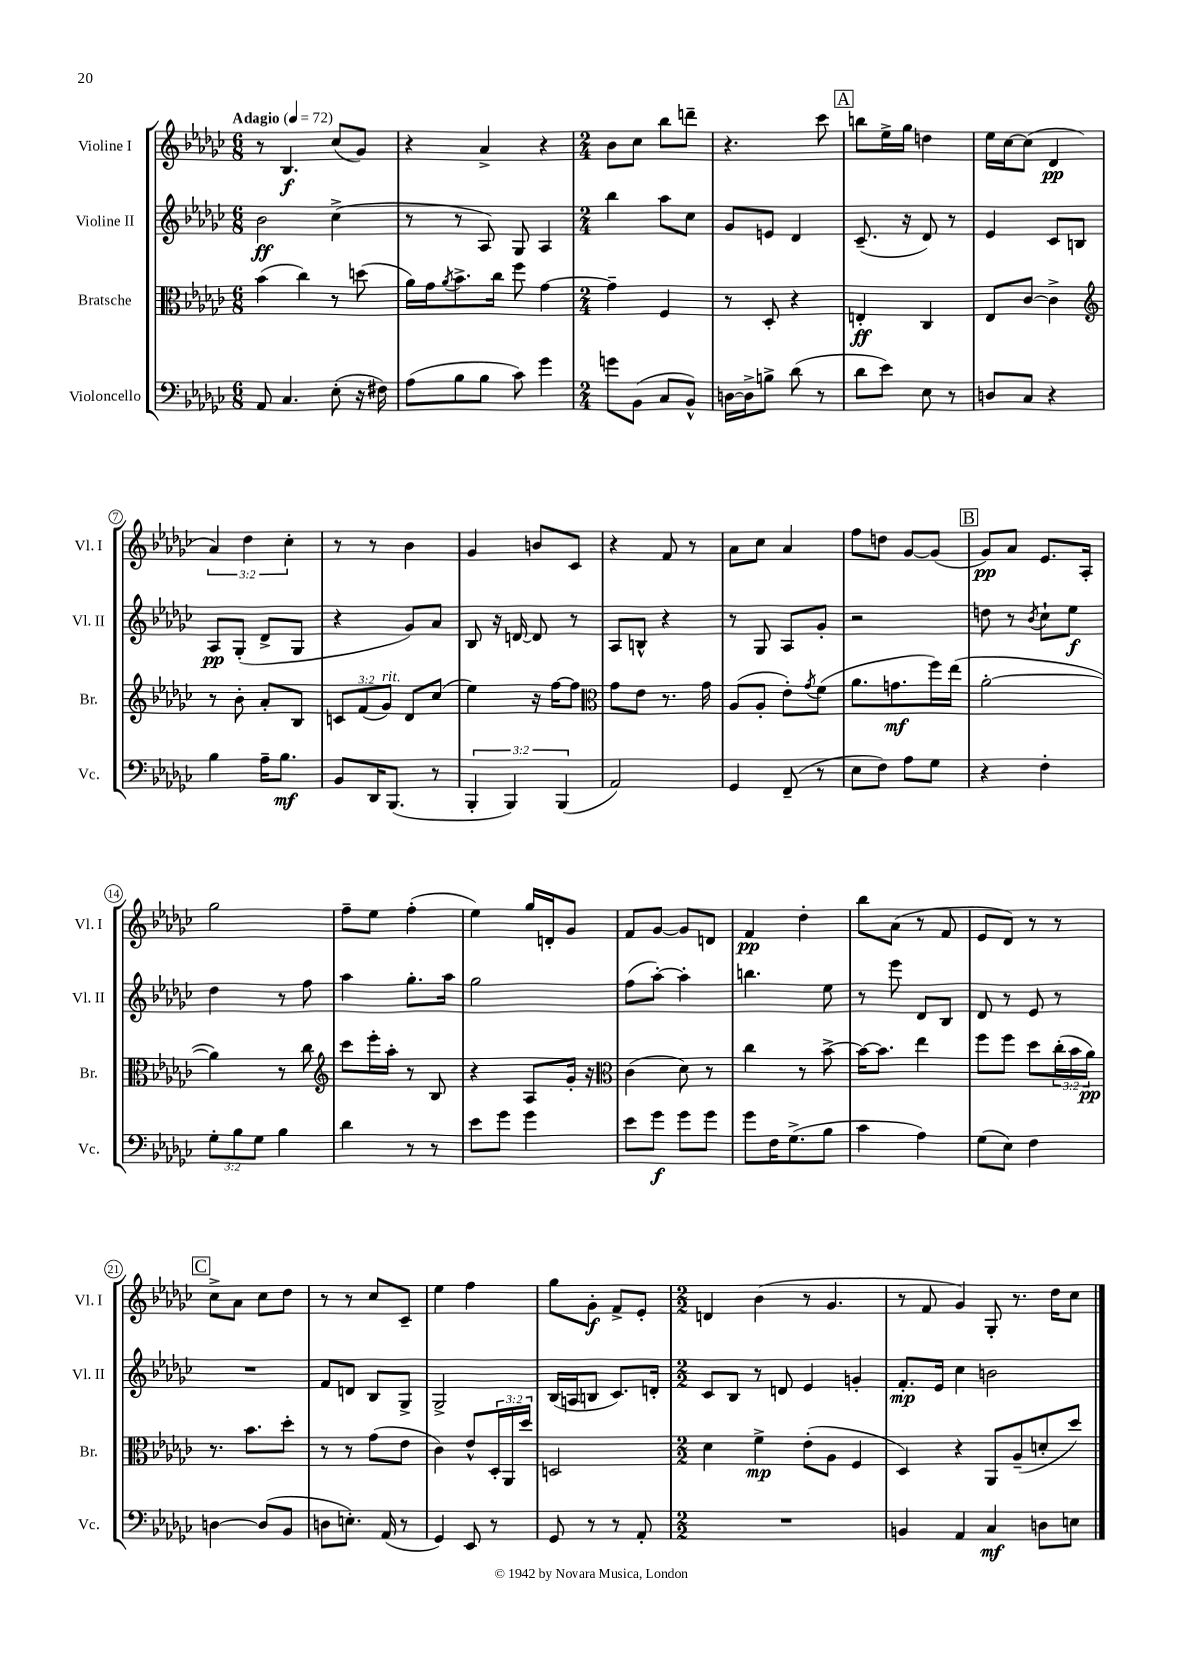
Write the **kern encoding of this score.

**kern	**dynam	**kern	**dynam	**kern	**dynam	**kern	**dynam
*part4	*part4	*part3	*part3	*part2	*part2	*part1	*part1
*staff4	*staff4	*staff3	*staff3	*staff2	*staff2	*staff1	*staff1
*I"Violoncello	*	*I"Bratsche	*	*I"Violine II	*	*I"Violine I	*
*I'Vc.	*	*I'Br.	*	*I'Vl. II	*	*I'Vl. I	*
*clefF4	*	*clefC3	*	*clefG2	*	*clefG2	*
*k[b-e-a-d-g-c-]	*	*k[b-e-a-d-g-c-]	*	*k[b-e-a-d-g-c-]	*	*k[b-e-a-d-g-c-]	*
*M6/8	*	*M6/8	*	*M6/8	*	*M6/8	*
*MM72	*	*MM72	*	*MM72	*	*MM72	*
=1	=1	=1	=1	=1	=1	=1	=1
!	!	!	!	!	!	!LO:TX:a:B:t=Adagio	!
8AA-/	.	(4b-\	.	2b-\	ff	8r	.
4.C-/	.	.	.	.	.	4.B-/	f
.	.	4cc-\)	.	.	.	.	.
(8E-'\	.	8r	.	(4cc-^\	.	(8cc-/L	.
16r	.	(8ddn\	.	.	.	8g-/J)	.
16F#X\)	.	.	.	.	.	.	.
=2	=2	=2	=2	=2	=2	=2	=2
(8A-\L	.	16a-\LL)	.	8r	.	4r	.
.	.	16g-\J	.	.	.	.	.
.	.	8qa-/	.	.	.	.	.
8B-\	.	8.b-^\	.	8r	.	.	.
8B-\J	.	.	.	8A-/)	.	4a-^/	.
.	.	16cc-\Jk	.	.	.	.	.
8c-\)	.	8ff\	.	8G-/	.	.	.
4g-\	.	[4g-\	.	4A-/	.	4r	.
=3	=3	=3	=3	=3	=3	=3	=3
*M2/4	*	*M2/4	*	*M2/4	*	*M2/4	*
8gn\L	.	4g-~\]	.	4bb-\	.	8b-\L	.
(8BB-\J	.	.	.	.	.	8cc-\J	.
8C-/L	.	4F/	.	8aa-\L	.	8bb-\L	.
8BB-^^/J)	.	.	.	8cc-\J	.	8dddn~\J	.
=4	=4	=4	=4	=4	=4	=4	=4
[16Dn\LL	.	8r	.	8g-/L	.	4.r	.
16D^\J]	.	.	.	.	.	.	.
8Bn^\J	.	8D-'/	.	8en/J	.	.	.
(8d-\	.	4r	.	4d-/	.	.	.
8r	.	.	.	.	.	8ccc-\	.
!!LO:REH:place=s1:t=A
=5	=5	=5	=5	=5	=5	=5	=5
8d-\L	.	4En'/	ff	(8.c-~/	.	8bbn\L	.
8e-\J)	.	.	.	.	.	16ee-^\L	.
.	.	.	.	16r	.	16gg-\JJ	.
8E-\	.	4C-/	.	8d-/)	.	4ddn\	.
8r	.	.	.	8r	.	.	.
=6	=6	=6	=6	=6	=6	=6	=6
8Dn/L	.	8E-/L	.	4e-/	.	16ee-\LL	.
.	.	.	.	.	.	[16cc-\J	.
8C-/J	.	[8c-/J	.	.	.	(8cc-\J]	.
4r	.	4c-^\]	.	8c-/L	.	4d-/	pp
.	.	.	.	8Bn/J	.	.	.
!!LO:LB:g=z
=7	=7	=7	=7	=7	=7	=7	=7
*	*	*clefG2	*	*	*	*	*
4B-\	.	8r	.	8A-/L	pp	6a-/)	.
.	.	8b-'\	.	(8G-'/J	.	.	.
.	.	.	.	.	.	6dd-\	.
16A-~\KL	.	8a-'/L	.	8d-^/L	.	.	.
8.B-\J	mf	.	.	.	.	.	.
.	.	.	.	.	.	6cc-'\	.
.	.	8B-/J	.	8G-/J	.	.	.
=8	=8	=8	=8	=8	=8	=8	=8
8BB-/L	.	12cn/L	.	4r	.	8r	.
.	.	(12f/	.	.	.	.	.
16DD-/K	.	.	.	.	.	8r	.
!	!	!LO:TX:a:i:t=rit.	!	!	!	!	!
.	.	12g-/J)	.	.	.	.	.
(8.BBB-/J	.	.	.	.	.	.	.
.	.	8d-/L	.	8g-/L)	.	4b-\	.
8r	.	(8cc-/J	.	8a-/J	.	.	.
=9	=9	=9	=9	=9	=9	=9	=9
6BBB-'/	.	4ee-\)	.	8B-/	.	4g-/	.
.	.	.	.	16r	.	.	.
6BBB-/)	.	.	.	.	.	.	.
.	.	.	.	[16dn/	.	.	.
.	.	16r	.	8d/]	.	8bn/L	.
.	.	[16ff\KL	.	.	.	.	.
(6BBB-/	.	.	.	.	.	.	.
.	.	8ff\J]	.	8r	.	8c-/J	.
=10	=10	=10	=10	=10	=10	=10	=10
*	*	*clefC3	*	*	*	*	*
2AA-/)	.	8g-\L	.	8A-/L	.	4r	.
.	.	8e-\J	.	8Bn^^/J	.	.	.
.	.	8.r	.	4r	.	8f/	.
.	.	.	.	.	.	8r	.
.	.	16g-\	.	.	.	.	.
=11	=11	=11	=11	=11	=11	=11	=11
4GG-/	.	(8A-/L	.	8r	.	8a-\L	.
.	.	8A-'/J	.	8G-/	.	8cc-\J	.
(8FF~/	.	8e-'\L)	.	8A-/L	.	4a-/	.
.	.	8qg-/	.	.	.	.	.
8r	.	(8f\J	.	8g-'/J	.	.	.
=12	=12	=12	=12	=12	=12	=12	=12
8E-\L	.	8.a-\L	.	2r	.	8ff\L	.
8F\J)	.	.	.	.	.	8ddn\J	.
.	.	8.gn\	mf	.	.	.	.
8A-\L	.	.	.	.	.	[8g-/L	.
8G-\J	.	16ff\L)	.	.	.	(8g-/J]	.
.	.	(16ee-\JJ	.	.	.	.	.
!!LO:REH:place=s1:t=B
=13	=13	=13	=13	=13	=13	=13	=13
4r	.	[2a-'\	.	8ddn\	.	8g-/L)	pp
.	.	.	.	8r	.	8a-/J	.
.	.	.	.	8qb-/	.	.	.
4F'\	.	.	.	8cc-`\L	.	8.e-/L	.
.	.	.	.	8ee-\J	f	.	.
.	.	.	.	.	.	16A-'/Jk	.
!!LO:LB:g=z
=14	=14	=14	=14	=14	=14	=14	=14
12G-'\L	.	4a-\])	.	4dd-\	.	2gg-\	.
12B-\	.	.	.	.	.	.	.
12G-\J	.	.	.	.	.	.	.
4B-\	.	8r	.	8r	.	.	.
.	.	8cc-\	.	8ff\	.	.	.
=15	=15	=15	=15	=15	=15	=15	=15
*	*	*clefG2	*	*	*	*	*
4d-\	.	8ccc-\L	.	4aa-\	.	8ff~\L	.
.	.	16eee-'\L	.	.	.	8ee-\J	.
.	.	16aa-'\JJ	.	.	.	.	.
8r	.	8r	.	8.gg-'\L	.	(4ff'\	.
8r	.	8B-/	.	.	.	.	.
.	.	.	.	16aa-\Jk	.	.	.
=16	=16	=16	=16	=16	=16	=16	=16
8e-\L	.	4r	.	2gg-\	.	4ee-\)	.
8g-\J	.	.	.	.	.	.	.
4g-\	.	8A-/L	.	.	.	16gg-/LL	.
.	.	.	.	.	.	16dn'/J	.
.	.	16g-'/Jk	.	.	.	8g-/J	.
.	.	16r	.	.	.	.	.
=17	=17	=17	=17	=17	=17	=17	=17
*	*	*clefC3	*	*	*	*	*
8e-\L	.	(4c-\	.	(8ff\L	.	8f/L	.
8g-\J	f	.	.	[8aa-'\J)	.	[8g-/J	.
8g-\L	.	8d-\)	.	4aa-'\]	.	8g-/L]	.
8g-\J	.	8r	.	.	.	8dn/J	.
=18	=18	=18	=18	=18	=18	=18	=18
8g-\L	.	4cc-\	.	4.bbn\	.	4f/	pp
16F\K	.	.	.	.	.	.	.
(8.G-^\	.	.	.	.	.	.	.
.	.	8r	.	.	.	4dd-'\	.
8B-\J	.	[8b-^\	.	8ee-\	.	.	.
=19	=19	=19	=19	=19	=19	=19	=19
4c-\	.	16b-\KL_	.	8r	.	8bb-\L	.
.	.	8.b-\J]	.	.	.	.	.
.	.	.	.	8eee-\	.	(8a-\J	.
4A-\)	.	4ee-\	.	8d-/L	.	8r	.
.	.	.	.	8B-/J	.	8f/	.
=20	=20	=20	=20	=20	=20	=20	=20
(8G-\L	.	8ff\L	.	8d-/	.	8e-/L	.
8E-\J)	.	8ff\J	.	8r	.	8d-/J)	.
4F\	.	8dd-\L	.	8e-/	.	8r	.
.	.	(24cc-'\L	.	8r	.	8r	.
.	.	24b-\	.	.	.	.	.
.	.	24a-\JJ)	pp	.	.	.	.
!!LO:LB:g=z
!!LO:REH:place=s1:t=C
=21	=21	=21	=21	=21	=21	=21	=21
[4Dn\	.	8.r	.	2r	.	8cc-^\L	.
.	.	.	.	.	.	8a-\J	.
.	.	8.b-\L	.	.	.	.	.
(8D/L]	.	.	.	.	.	8cc-\L	.
8BB-/J	.	8dd-'\J	.	.	.	8dd-\J	.
=22	=22	=22	=22	=22	=22	=22	=22
8Dn\L	.	8r	.	8f/L	.	8r	.
8.En'\J)	.	8r	.	8dn/J	.	8r	.
.	.	(8g-\L	.	8B-/L	.	8cc-/L	.
(16AA-/	.	.	.	.	.	.	.
8r	.	8e-\J	.	8G-^/J	.	8c-~/J	.
=23	=23	=23	=23	=23	=23	=23	=23
4GG-/)	.	4c-\)	.	2G-^/	.	4ee-\	.
8EE-/	.	8e-^^/L	.	.	.	4ff\	.
8r	.	24D-'/L	.	.	.	.	.
.	.	24AA-/	.	.	.	.	.
.	.	24dd-/JJ	.	.	.	.	.
=24	=24	=24	=24	=24	=24	=24	=24
8GG-/	.	2Dn/	.	(16B-/LL	.	8gg-\L	.
.	.	.	.	16An/J	.	.	.
8r	.	.	.	8Bn/J	.	8g-'\J	f
8r	.	.	.	8.c-/L)	.	8f^/L	.
8AA-'/	.	.	.	.	.	8e-'/J	.
.	.	.	.	16dn'/Jk	.	.	.
=25	=25	=25	=25	=25	=25	=25	=25
*M2/2	*	*M2/2	*	*M2/2	*	*M2/2	*
1r	.	4d-\	.	8c-/L	.	4dn/	.
.	.	.	.	8B-/J	.	.	.
.	.	4f^\	mp	8r	.	(4b-\	.
.	.	.	.	8dn/	.	.	.
.	.	(8e-'\L	.	4e-/	.	8r	.
.	.	8A-\J	.	.	.	4.g-/	.
.	.	4F/	.	4gn'/	.	.	.
=26	=26	=26	=26	=26	=26	=26	=26
4BBn/	.	4D-/)	.	8.f'/L	mp	8r	.
.	.	.	.	.	.	8f/	.
.	.	.	.	16e-/Jk	.	.	.
4AA-/	.	4r	.	4cc-\	.	4g-/)	.
4C-/	mf	8AA-/L	.	2bn\	.	8G-'/	.
.	.	(8A-~/	.	.	.	8.r	.
8Dn\L	.	8dn'/	.	.	.	.	.
.	.	.	.	.	.	16dd-\KL	.
8En\J	.	8dd-/J)	.	.	.	8cc-\J	.
==	==	==	==	==	==	==	==
*-	*-	*-	*-	*-	*-	*-	*-
